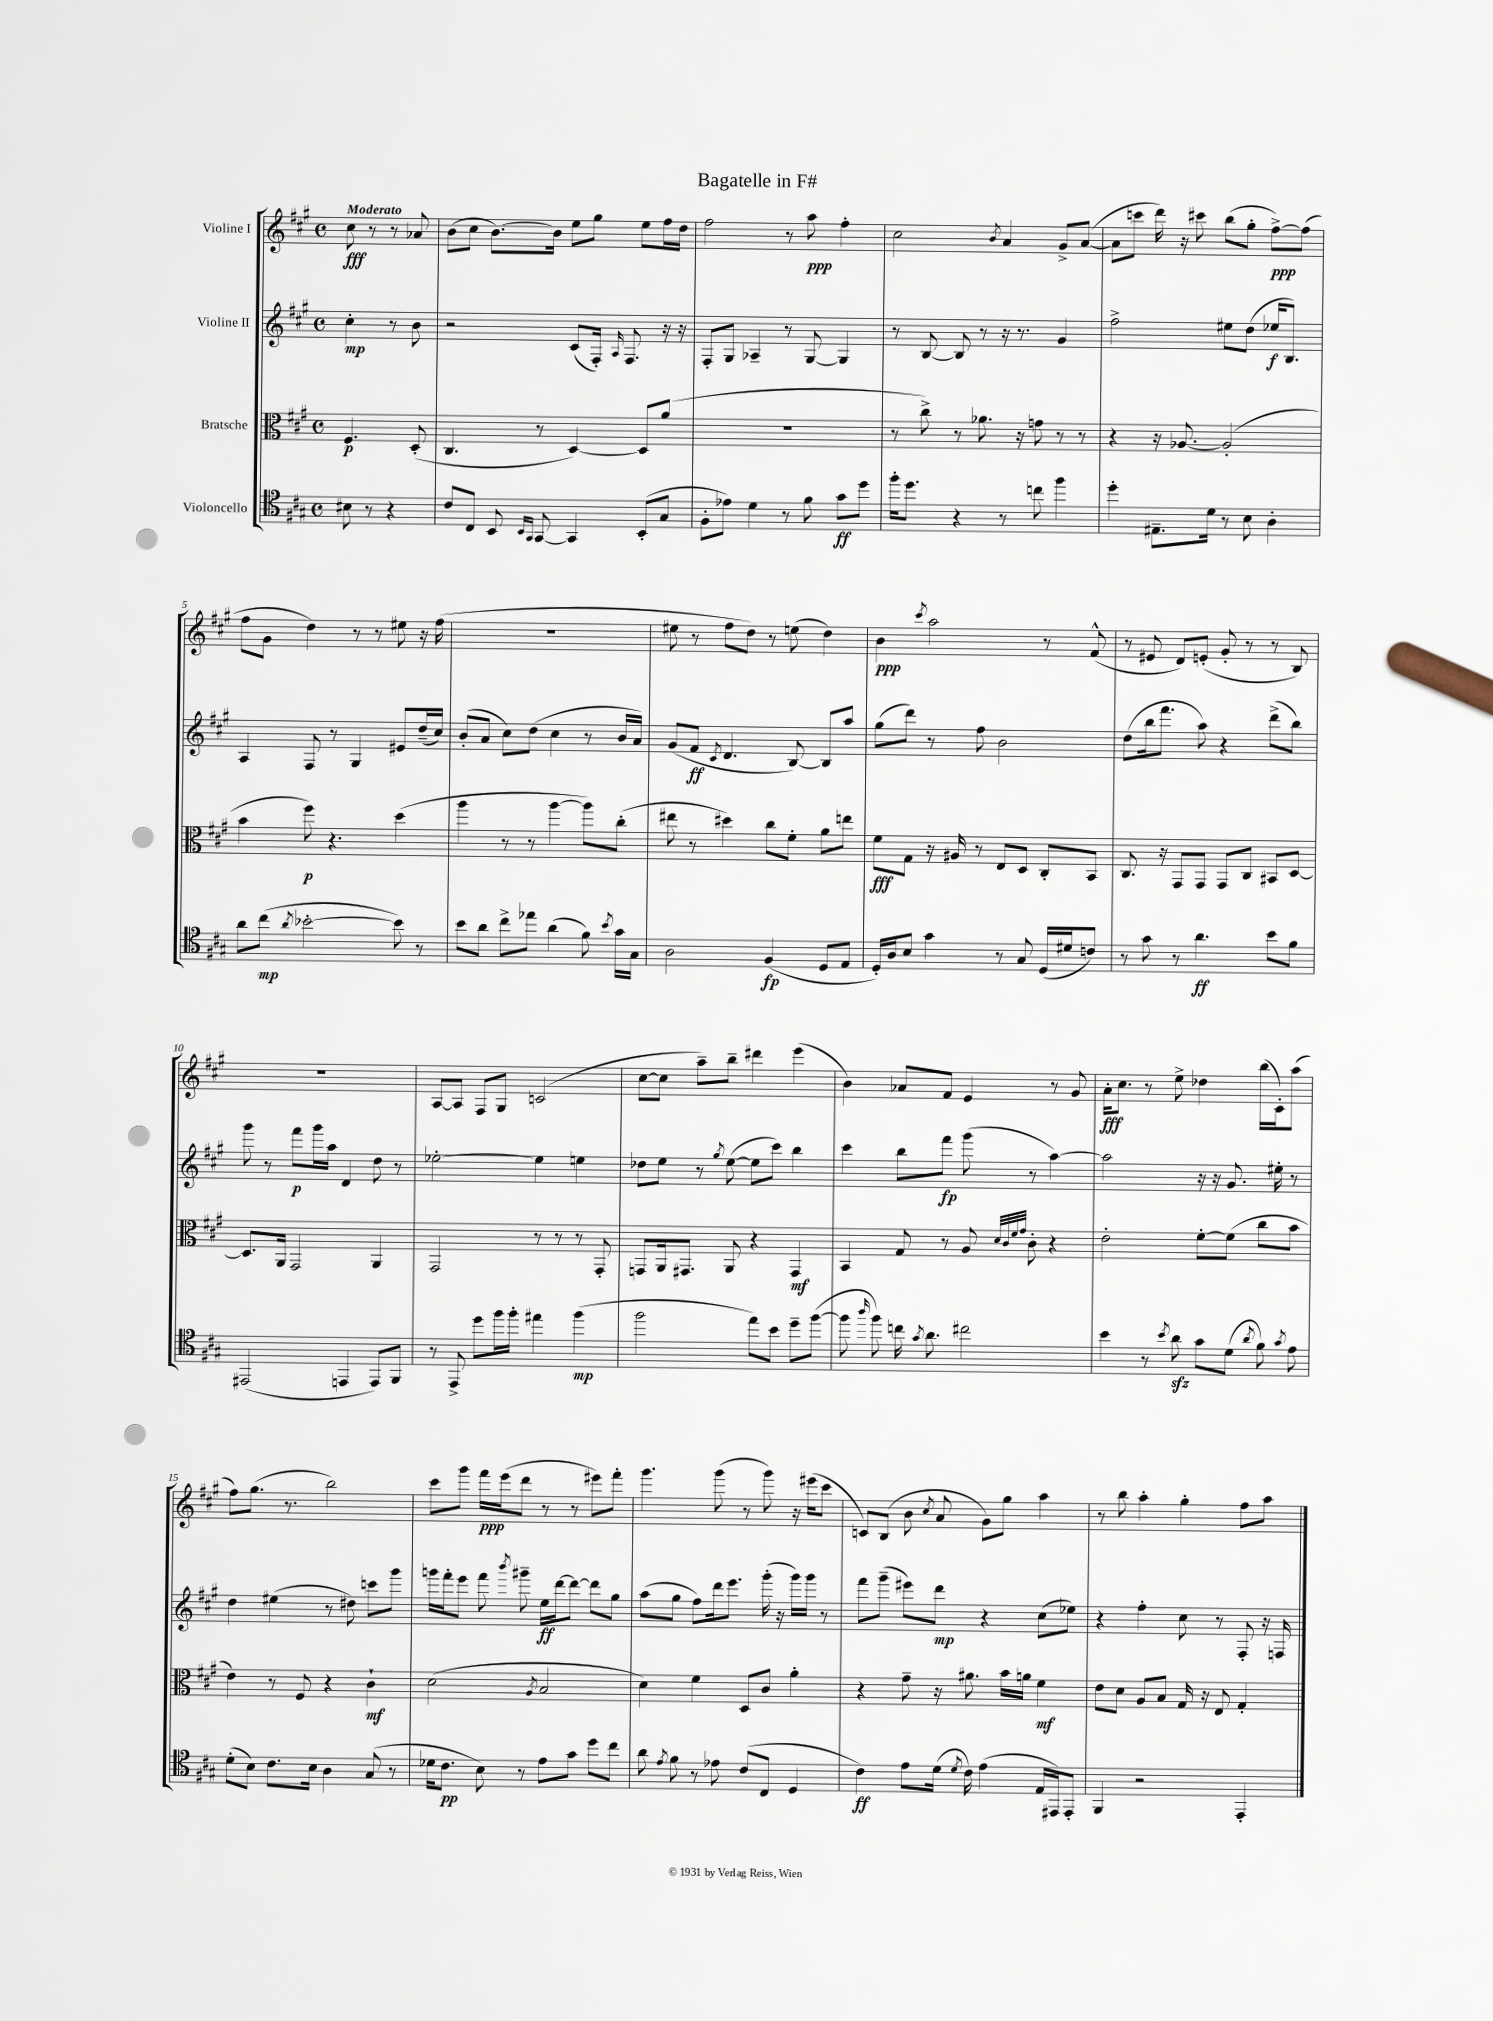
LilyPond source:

\header { title = "Bagatelle in F#" }
<<
\new StaffGroup <<
\new Staff = "s0" \with { instrumentName = "Violine I" } {
    \clef treble \key a \major \defaultTimeSignature \time 4/4 \partial 2 \tempo "Moderato"
    \autoBeamOff cis''8\fff r8 r8 aes'8 |
    b'8[( cis''8] b'8.[~) b'16] e''8[ gis''8] e''8[ fis''16 d''16] |
    fis''2 r8 a''8\ppp fis''4-. |
    cis''2 \acciaccatura { b'8 } a'4 gis'8[-> a'8]~( |
    a'8[ c'''8] d'''16) r16 cis'''8 b''8[( gis''8]-. fis''8[~->\ppp) fis''8]( |
    fis''8[ gis'8] d''4) r8 r8 eis''8 r16 fis''16( |
    R1 |
    eis''8 r8 fis''8[ d''8]) r8 e''8( d''4) |
    b'4\ppp \acciaccatura { cis'''8 } a''2 r8 fis'8-^( |
    r8 eis'8 d'8[) e'8]-.( gis'8-. r8 r8 b8) |
    R1 |
    a8[~ a8] fis8[ gis8] c'2( |
    cis''8[~ cis''8] a''8[--) b''8]-- dis'''4 e'''4( |
    b'4) aes'8[ fis'8] e'4 r8 gis'8 |
    a'16[-.\fff cis''8.] r8 e''8-> des''4 b''16[( cis'16-.) a''8]( |
    fis''8[) gis''8.]( r8. b''2) |
    cis'''8[ gis'''8] fis'''16[\ppp e'''16( d'''8] r8 r8 eis'''8[) fis'''8]-. |
    gis'''4. gis'''8( r8 gis'''8) r16 eis'''16[( cis'''8] |
    c'8[) b8]( b'8 \acciaccatura { cis''8 } a'8 gis'8[) gis''8] a''4 |
    r8 b''8 a''4-. gis''4-. fis''8[ a''8] \bar "|." |
}
\new Staff = "s1" \with { instrumentName = "Violine II" } {
    \clef treble \key a \major \defaultTimeSignature \time 4/4 \partial 2
    \autoBeamOff cis''4-.\mp r8 b'8 |
    r2 cis'8[( fis16]-.) \grace { a16 } fis8. r16 r16 |
    fis8[-. gis8] aes4-- r8 gis8~ gis4 |
    r8 b8~ b8 r8 r16 r8. gis'4 |
    fis''2-> eis''8[ d''8]( ees''16[\f b8.]) |
    a4 fis8 r8 gis4 eis'8[ d''16--( cis''16]) |
    b'8[-.( a'8] cis''8[) d''8]( cis''4 r8 b'16[ a'16]) |
    gis'8[( fis'8]\ff \acciaccatura { cis'8 } d'4. b8~) b8[ a''8] |
    gis''8[( d'''8]) r8 fis''8 b'2 |
    d''8[( b''16 fis'''8.] a''8) r4 d'''8[->( b''8]) |
    gis'''8 r8 fis'''8[\p gis'''16 a''16] d'4 d''8 r8 |
    ees''2~-. ees''4 e''4 |
    des''8[ e''8] r8 \acciaccatura { gis''8 } e''8~( e''8[ cis'''8]) b''4 |
    cis'''4 b''8[ fis'''8]\fp gis'''8( r8 a''4~) |
    a''2 r16 r16 gis'8. eis''16-. r8 |
    d''4 eis''4( r8 dis''8) c'''8[ gis'''8] |
    g'''16[ fis'''16-. e'''8] fis'''8 \acciaccatura { b'''8 } gis'''8-- e''16[\ff d'''16~ d'''8]~ d'''8[ gis''8] |
    a''8[( gis''8] fis''8[) d'''16 e'''8.] gis'''16-.( r16 gis'''16[) gis'''16] r8 |
    fis'''8[ gis'''8]--( eis'''8[) d'''8]\mp r4 cis''8[( ees''8]) |
    r4 fis''4-. cis''8 r8 fis8-. r16 f16 \bar "|." |
}
\new Staff = "s2" \with { instrumentName = "Bratsche" } {
    \clef alto \key a \major \defaultTimeSignature \time 4/4 \partial 2
    \autoBeamOff fis4.\p d8-.( |
    cis4. r8 d4~) d8[ a'8]( |
    R1 |
    r8 cis''8->) r8 aes'8. r16 g'8 r8 r8 |
    r4 r16 aes8.~ aes2-.( |
    b'4 fis''8\p) r4. d''4( |
    a''4 r8 r8 a''4~ a''8[) cis''8]-.( |
    eis''8 r8 dis''4) cis''8[ fis'8]-. a'8[ e''8] |
    fis'8[\fff gis8] r16 ais16 r8 e8[ d8] cis8[-. b,8] |
    cis8. r16 gis,8[ gis,8] gis,8[ cis8] bis,8[ d8]~ |
    d8.[ a,16] gis,2 a,4 |
    gis,2 r8 r8 r8 gis,8-. |
    g,8[ a,16 gis,8.] a,8 r4 gis,4\mf |
    b,4 gis8 r8 a8 \grace { d'32[ cis'32 fis'32 gis'32] } cis'8-. r4 |
    e'2-. fis'8[~-. fis'8]( cis''8[ b'8] |
    e'4) r8 fis8 r4 cis'4-!\mf |
    d'2( \acciaccatura { a8 } b2 |
    d'4) fis'4 d8[ cis'8] a'4-. |
    r4 gis'8-- r16 ais'8. b'16[ a'16] fis'4\mf |
    e'8[ d'8] a8[ b8] gis16 r16 e8 gis4-. \bar "|." |
}
\new Staff = "s3" \with { instrumentName = "Violoncello" } {
    \clef tenor \key a \major \defaultTimeSignature \time 4/4 \partial 2
    \autoBeamOff bis8 r8 r4 |
    cis'8[ cis8] b,8 \grace { b,16[ gis,16] } gis,8~ gis,4 b,8[-.( gis8] |
    fis8[-. ees'8]) d'4 r8 fis'8 gis'8[\ff d''8] |
    fis''16[-. d''8.] r4 r8 c''8 fis''4 |
    d''4-. eis8.[-- d'16] r8 b8 a4-. |
    a'8[ cis''8]\mp( \acciaccatura { a'8 } bes'2~-. bes'8) r8 |
    b'8[ a'8] cis''8[-> ees''8] a'4( fis'8) \acciaccatura { b'8 } gis'16[ gis16] |
    a2 fis4\fp( d8[ e8] |
    d16[-.) a16 b8] gis'4 r8 gis8 d16[( dis'16 c'8]) |
    r8 gis'8 r8 a'4.\ff b'8[ fis'8] |
    eis,2( e,4 e,8[) fis,8] |
    r8 e,8-> d''8[ fis''16 fis''16]-. eis''4 fis''4\mp( |
    fis''2 e''8[) b'8] d''8[-- fis''8]~( |
    fis''8 \grace { a''16 } fis''8) c''16 \acciaccatura { gis'8 } a'8. cis''2 |
    b'4 r8 \acciaccatura { b'8 } a'8\sfz gis'8[ d'8]( \acciaccatura { a'8 } fis'8) \acciaccatura { gis'8 } e'8 |
    d'8[-.( b8]) cis'8.[ b16] a4 gis8( r8 |
    des'16[ cis'8.]\pp b8) r8 e'8[ gis'8] d''8[ cis''8] |
    a'8 \acciaccatura { e'8 } fis'8 r8 ees'8 cis'8[( cis8] d4 |
    cis'4\ff) e'8[ d'16]( \acciaccatura { d'8 } cis'16) e'4( e16[ eis,16) eis,8]-. |
    fis,4 r2 e,4-. \bar "|." |
}
>>
>>
